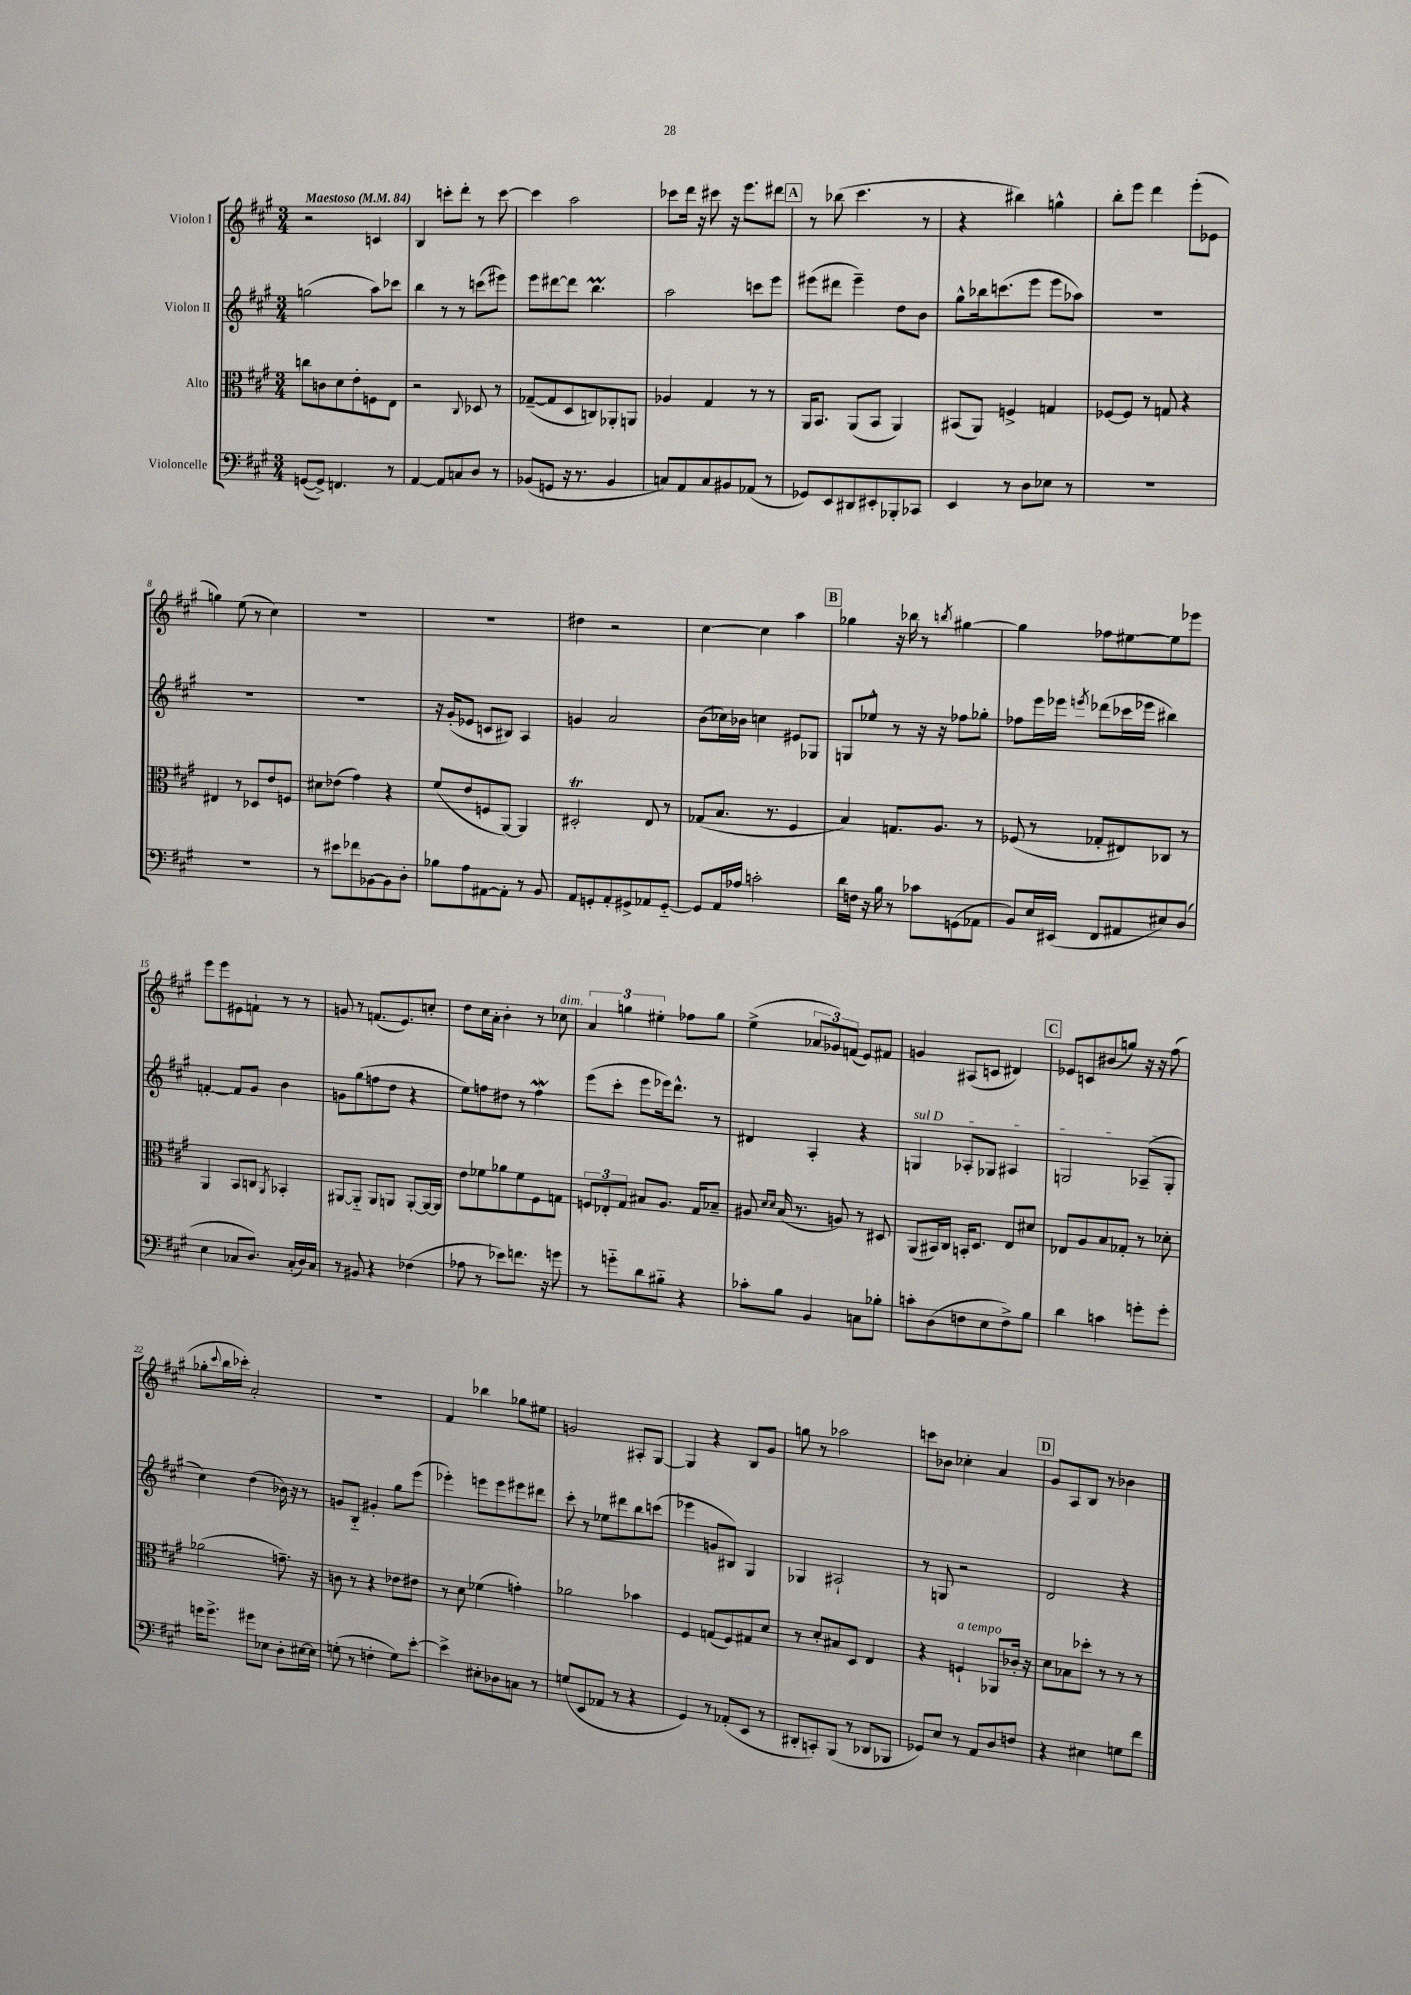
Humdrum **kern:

**kern	**kern	**kern	**kern
*part4	*part3	*part2	*part1
*staff4	*staff3	*staff2	*staff1
*I"Violoncelle	*I"Alto	*I"Violon II	*I"Violon I
*clefF4	*clefC3	*clefG2	*clefG2
*k[f#c#g#]	*k[f#c#g#]	*k[f#c#g#]	*k[f#c#g#]
*M3/4	*M3/4	*M3/4	*M3/4
*MM84	*MM84	*MM84	*MM84
=1	=1	=1	=1
!	!	!	!LO:TX:a:B:t=Maestoso
([8GGn/L	8ccn\L	(2ggn\	2r
8GG^/J])	8cn\	.	.
4.FFn/	8d\	.	.
.	8e'\	.	.
.	8Fn\	8aa\L)	4cn/
8r	8E\J	8ccc-X\J	.
=2	=2	=2	=2
[4AA/	2r	4bb\	4B/
8AA/L]	.	8r	8cccn'\L
8Cn/	.	8r	8ddd'\J
.	8qqC#/	.	.
8D/J	8D-X/	(8cccn\L	8r
8r	8r	8eee#X\J)	[8ccc\
=3	=3	=3	=3
(8BB-X/L	([8G-X~/L	8eee\L	4ccc\]
8GGn/J	8G-/]	[8ddd#X\	.
16r	8D/	8ddd#\J]	2aa\
8.r	.	.	.
.	8Cn/)	4.bbM\	.
4BB-/	8AA-X'/	.	.
.	8AAn/J	.	.
=4	=4	=4	=4
8Cn/L)	4A-X/	2aa\	8ccc-X\L
8AA/	.	.	16ddd\Jk
.	.	.	16r
8C/	4G#/	.	8ccc#X\
8BB#X/	.	.	16r
.	.	.	8.eee\L
(8AA-X/J	8r	8cccn\L	.
8r	8r	8eee\J	8ddd#X\J
!!LO:REH:place=s1:t=A
=5	=5	=5	=5
8GG-X/L)	16AA/KL	(8eee#X\L	8r
.	8.BB/J	.	.
8EE/	.	8ddd#X\J	(8bb-X\
8DD#X/	(8AA/L	4eee#~\)	4.ccc#\
8EE#X'/	8BB/J	.	.
8BBB-X'/	4AA/)	8dd\L	.
8CC-X/J	.	8b\J	8r
=6	=6	=6	=6
4EE/	(8BB#X/L	8gg#^^\L	4r
.	8AA/J)	16bb-X\k	.
.	.	(8.cccn\	.
8r	4Fn^/	.	4bb#X\)
8D\L	.	8eee\J	.
8E-X\J	4Gn/	8eee\L	4ggn^^\
8r	.	8aa-X\J)	.
=7	=7	=7	=7
2.r	[8F-X/L	2.r	8bb'\L
.	8F-/J]	.	8eee\J
.	8r	.	4ddd\
.	8Gn/	.	.
.	4r	.	(8eee'\L
.	.	.	8e-X\J
!!LO:LB:g=z
=8	=8	=8	=8
2.r	4E#X/	2.r	4ggn\)
.	8r	.	(8ee\
.	8D-X/L	.	8r
.	8e/	.	4cc#\)
.	8Fn/J	.	.
=9	=9	=9	=9
8r	8d#X\L	2.r	2.r
8e#X\L	(8e-X\J	.	.
8f-X\	4g#\)	.	.
[8BB-X\	.	.	.
8BB-\]	4r	.	.
8D'\J	.	.	.
=10	=10	=10	=10
8B-X\L	(8f#/L	16r	2.r
.	.	(16g#'/KL	.
8A\	8e/	8e-X/J	.
[8AA#X\	8Fn/	8cn/L	.
8AA#'\J]	[8AA/J)	8B#X/J)	.
8r	4AA/]	4A/	.
8BB/	.	.	.
=11	=11	=11	=11
8AA/L	2D#Xt'/	4gn/	4dd#X\
8GGn'/	.	.	.
8AA'/	.	2a/	2r
8GG#X^/	.	.	.
8AA-X/	8E/	.	.
[8GG#/J	8r	.	.
=12	=12	=12	=12
8GG#/L]	(8G-X/L	(8b\L	[4cc#\
16AA/L	8.B/J	16cc-X\L)	.
16A-X/JJ	.	16b-X\JJ	.
2cn'\	.	4ccn\	4cc#\]
.	8.r	.	.
.	4F#/	8e#X/L	4aa\
.	.	8G-X/J	.
!!LO:REH:place=s1:t=B
=13	=13	=13	=13
16d\LL	4B/)	8Gn/L	4gg-X\
16Fn\JJ	.	.	.
16r	.	8ee-X^^/J	.
16B\	.	.	.
8r	8.Gn/L	8r	16r
.	.	.	16bb-X\
8c-X\L	.	16r	8r
.	8.A/J	16r	.
.	.	.	8qbbn/
(8GGn\	.	8ff-X\L	[4gg#X\
8AA-X\J	8r	8gg-X'\J	.
=14	=14	=14	=14
8BB/L)	(8F-X/	8ff-X\L	4gg#\]
16E/L	8r	16eee\L	.
(16EE#X/JJ	.	16eee-X\JJ	.
.	.	8qeeen/	.
8FF#/L	8G-X'/L	(8ddd-X\L	8ff-X\L
8AA#X/	8E#X/)	16ccc-X\L	[8ee#X\
.	.	16eee-X\JJ	.
8E#X/)	8C-X/J	4bb#X\)	8ee#\]
(8D/J	8r	.	8eee-X\J
!!LO:LB:g=z
=15	=15	=15	=15
4E\	4AA/	[4fn'/	8eee\L
.	.	.	8eee\
8C-X/L	8BB/L	8f/L]	8e#X\
8.D/J)	8Cn/J	8g#/J	8fn`\J
.	8qAA/	.	.
.	4BB-X'/	4b\	8r
(16C-'/LL	.	.	.
16D/)	.	.	8r
16C-/JJ	.	.	.
=16	=16	=16	=16
8r	[8AA#X/L	8gn\L	8gn/
8BB#X/	8AA#/J]	(8gg#\	8r
4r	8AA#/L	8ffn\	(8.fn/L
.	8AAn/J	8dd\J	.
.	.	.	8.e/)
(4F-X\	[8AA'/L	4r	.
.	16AA/L_	.	8ccn'/J
.	16AA/JJ]	.	.
=17	=17	=17	=17
8A-X\	8e\L	8ee\L)	8dd\L
8r	8f-X\	8ffn\	16cc#\L
.	.	.	16a'\JJ
8e-X\L)	8a-X\	8dd#X\J	4b'\
8.fn\J	8f-\	8r	.
.	8F#\	4ffw\	8r
16r	.	.	.
!	!	!	!LO:TX:a:i:t=dim.
8gn\	8Gn\J	.	8cc-X\
=18	=18	=18	=18
8r	12Fn/L	(8eee\L	6a/
.	12E-X'/	.	.
8gn\L	.	8ccc#'\J	.
.	12G#/J	.	6ggn\
8d\	8B#X/L	8eee\L	.
.	.	.	6ee#X'\
8B#X\J	8.A/J	16eee-X\k)	.
.	.	8.ddd^^\J	.
4r	.	.	8ff-X\L
.	16G#/KL	.	.
.	8B-X~/J	8r	8gg\J
=19	=19	=19	=19
8c-X'\L	8A#X/	4d#X/	(4ee^\
.	16qqd/LL	.	.
.	16qqd/JJ	.	.
8B\J	(16B/	.	.
.	8.r	.	.
4BB/	.	4A'/	12a-X/L
.	.	.	12g-X/)
.	8An/)	.	.
.	.	.	(12fn/J
8Cn\L	8r	4r	8e/L)
8B-X'\J	8D#X/	.	8f#X/J
=20	=20	=20	=20
!	!	!LO:TX:a:i:t=sul D	!
8cn'\L	(8AA/L	4Gn/	4gn/
(8D\	16BB#X/L)	.	.
.	16C#/JJ	.	.
8Fn\	16BBn'/KL	8A-X'/L	(8A#X/L
.	8.D/J	.	.
8E\	.	8G-X/J	8cn/J
8F^\)	8E/L	4A#X/	4d#X/)
8B\J	8d#X/J	.	.
!!LO:REH:place=s1:t=C
=21	=21	=21	=21
4d\	8E-X/L	2Gn/	8e-X/L
.	8A/	.	8cn/
4cn\	8B/	.	(8b#X/
.	8G-X'/J	.	8ggn/J)
8gn'\L	8r	(8A-X~/L	16r
.	.	.	16r
8g'\J	8d-X'\	8G'/J	(8ff#\
!!LO:LB:g=z
=22	=22	=22	=22
16gn\KL	(2a-X\	4cc#\)	8gg-X'\L
8.g^\J	.	.	.
.	.	.	8qqccc#/
.	.	.	16bb\L
.	.	.	16ccc-X'\JJ)
8g#X\L	.	(4dd\	2a'/
8E-X\J	.	.	.
8D'\L	8.gn~\)	16b-X\)	.
.	.	16r	.
[16E#X\L	.	8r	.
16E#\JJ]	16r	.	.
=23	=23	=23	=23
(8Gn'\	8cn\	8gn/L	2.r
8r	8r	8B/J	.
4Fn'\	4r	4g#X'/	.
8G\L)	8e-X\L	8gg#\L	.
[8e'\J	8e#X\J	(8eee\J	.
=24	=24	=24	=24
4e^\]	8r	4eee-X'\)	4f#/
.	8d\	.	.
8E#X'\L	(4f-X\	8eeen\L	4bb-X\
8D-X\	.	8eee\	.
8Cn\J	4gn'\)	8eee#X\	8gg-X\L
8r	.	8ddd#X\J	8ee#X\J
=25	=25	=25	=25
(8Gn/L	2a-X\	8ccc#'\	2gn/
8EE/	.	8r	.
8AA-X/J	.	8ee-X\L	.
8r	.	8ddd#X\	.
4r	4b-X\	8bb\	8A#X'/L
.	.	(8cccn\J	[8G#/J
=26	=26	=26	=26
4GG#/)	4F#/	4eee-X\	4G#/]
8r	(8Gn/L	8gn/L	4r
(8AA-X'/L	8F#/)	8B#X/J)	.
8EE/J	8G#X/	4G#/	8B/L
8r	8d/J	.	8g#/J
=27	=27	=27	=27
8DD#X'/L	8r	4G-X/	8ggn\
8CCn'/)	8d'/L	.	8r
(8BBB/J	8B#X/	2A#X`/	2aa-X\
8r	8D/J	.	.
8DD-X/L	4E/	.	.
8BBB-X/J	.	.	.
=28	=28	=28	=28
8GG-X/L)	4r	8r	8cccn\L
8E/J	.	8Gn/	8b-X\J
!	!LO:TX:a:i:t=a tempo	!	!
8r	4Fn`/	2r	4cc-X'\
8AA/L	.	.	.
8D/	8AA-X/L	.	4a/
8Fn/J	16c-X'/Jk	.	.
.	16r	.	.
!!LO:REH:place=s1:t=D
=29	=29	=29	=29
4r	8d\L	2d/	8g#/L
.	8B-X\	.	8A/
4E#X\	8dd-X'\J	.	8B/J
.	8r	.	8r
8Gn\L	8r	4r	4b-X\
8f#\J	8r	.	.
==	==	==	==
*-	*-	*-	*-
